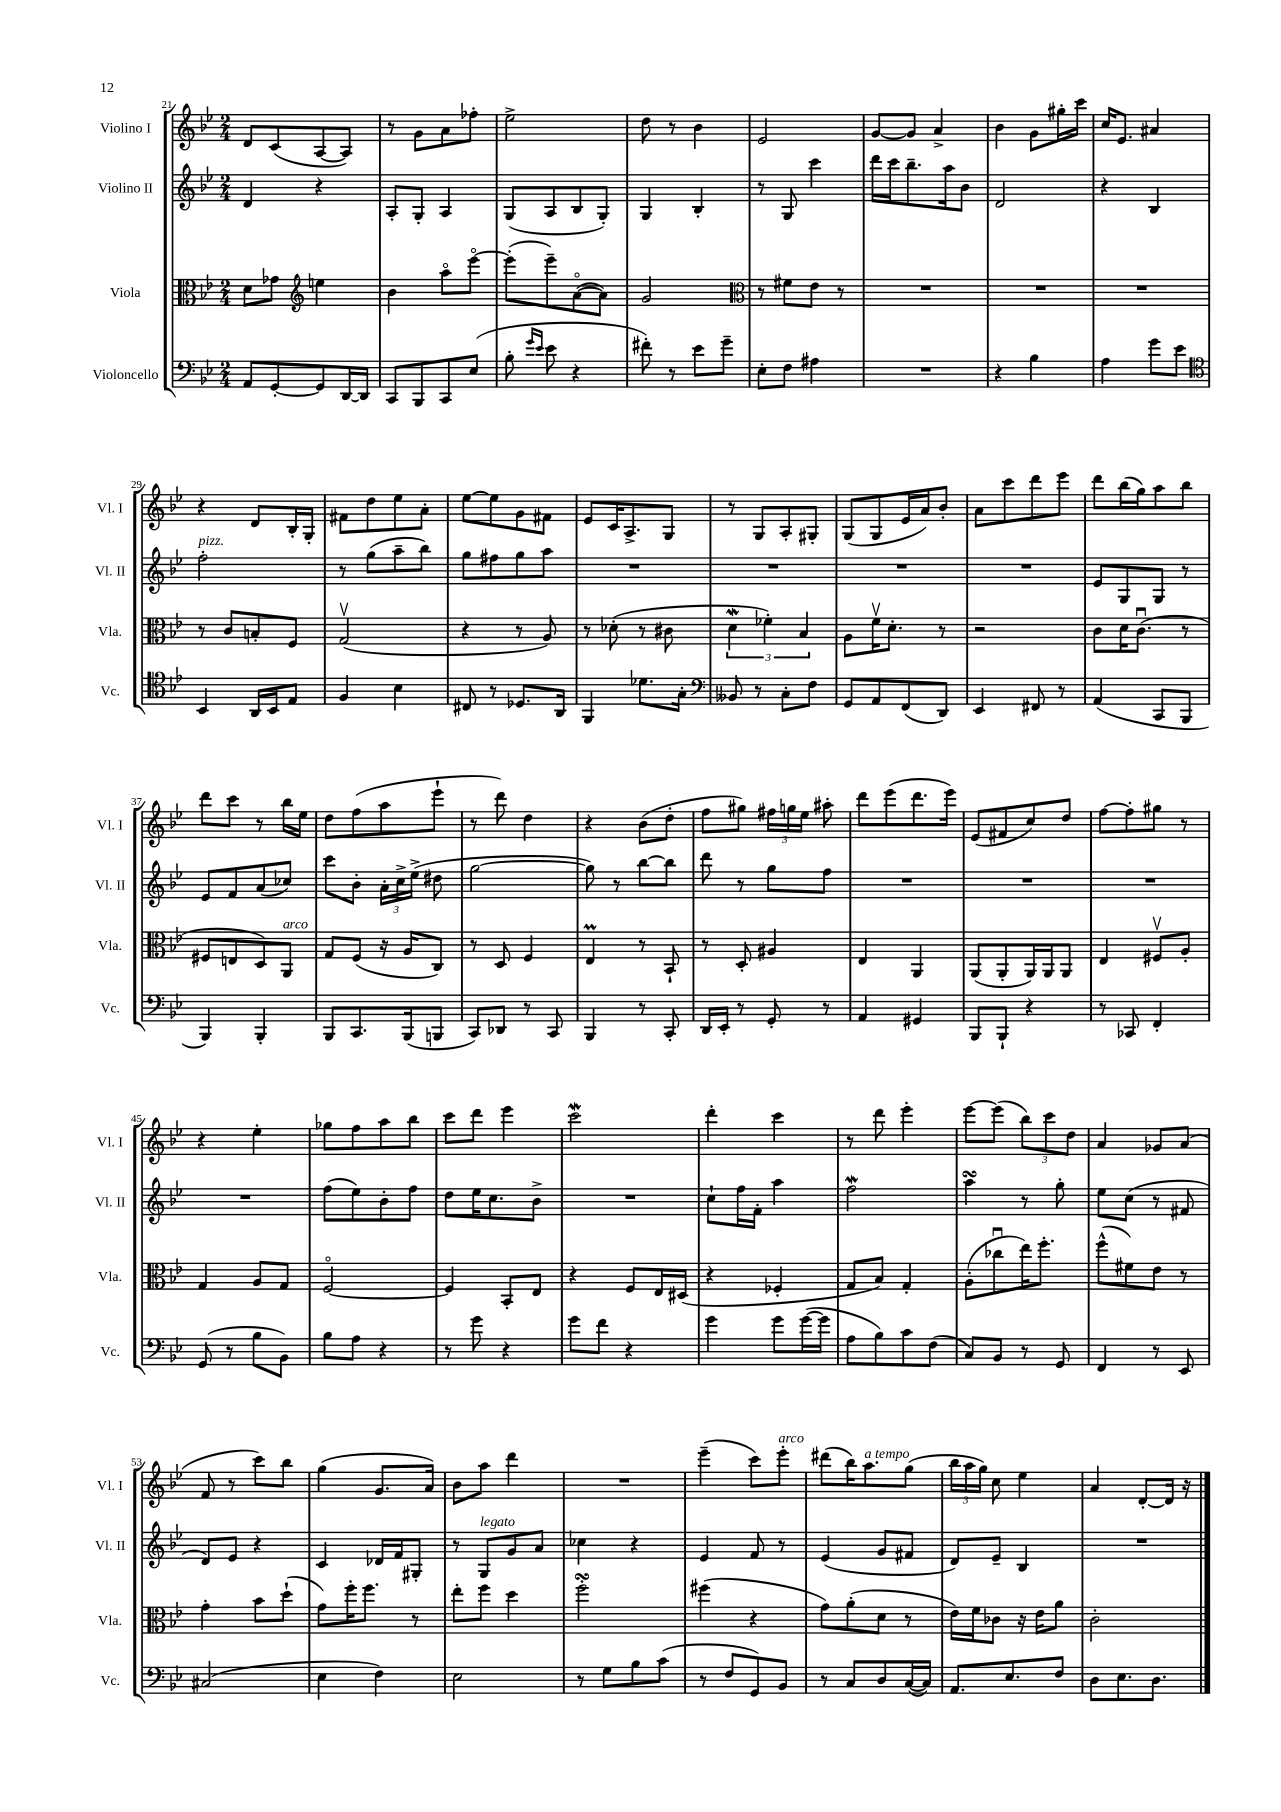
<<
\new StaffGroup <<
\new Staff = "s0" \with { instrumentName = "Violino I" shortInstrumentName = "Vl. I" } {
    \clef treble \key bes \major \numericTimeSignature \time 2/4
    \autoBeamOff d'8[ c'8( a8~ a8]) |
    r8 g'8[ a'8 fes''8]-. |
    ees''2-> |
    d''8 r8 bes'4 |
    ees'2 |
    g'8[~ g'8] a'4-> |
    bes'4 g'8[ gis''16-. c'''16] |
    c''16[ ees'8.] ais'4 |
    r4 d'8[ bes16-. g16]-. |
    fis'8[ d''8 ees''8 a'8]-. |
    ees''8[~ ees''8 g'8 fis'8] |
    ees'8[ c'16 a8.-> g8] |
    r8 g8[ a8-. gis8]-. |
    g8[( g8 ees'16 a'16) bes'8]-. |
    a'8[ c'''8 d'''8 ees'''8] |
    d'''8[ bes''16( g''16) a''8 bes''8] |
    d'''8[ c'''8] r8 bes''16[ ees''16] |
    d''8[ f''8( a''8 ees'''8]-! |
    r8 d'''8) d''4 |
    r4 bes'8[( d''8]-. |
    f''8[ gis''8]) \tuplet 3/2 { fis''16[ g''16 ees''16] } ais''8-. |
    d'''8[ ees'''8( d'''8. ees'''16]) |
    ees'8[( fis'8 c''8) d''8] |
    f''8[~ f''8-. gis''8] r8 |
    r4 ees''4-. |
    ges''8[ f''8 a''8 bes''8] |
    c'''8[ d'''8] ees'''4 |
    c'''2\mordent |
    d'''4-. c'''4 |
    r8 d'''8 ees'''4-. |
    ees'''8[~ ees'''8]( \tuplet 3/2 { bes''8[) c'''8 d''8] } |
    a'4 ges'8[ a'8]( |
    f'8 r8 c'''8[) bes''8] |
    g''4( g'8.[ a'16]) |
    bes'8[ a''8] d'''4 |
    R2 |
    ees'''4--( c'''8[) ees'''8]-.^\markup { \italic "arco" } |
    dis'''8[( bes''16) a''8.^\markup { \italic "a tempo" } g''8]( |
    \tuplet 3/2 { bes''16[ a''16 g''16]) } c''8 ees''4 |
    a'4 d'8[~-. d'16] r16 \bar "|." |
}
\new Staff = "s1" \with { instrumentName = "Violino II" shortInstrumentName = "Vl. II" } {
    \clef treble \key bes \major \numericTimeSignature \time 2/4
    \autoBeamOff d'4 r4 |
    a8[-. g8]-. a4 |
    g8[( a8 bes8 g8]-.) |
    g4 bes4-. |
    r8 g8 c'''4 |
    d'''16[ c'''16 bes''8.-- a''16 bes'8] |
    d'2 |
    r4 bes4 |
    f''2-.^\markup { \italic "pizz." } |
    r8 g''8[( a''8-- bes''8]) |
    g''8[ fis''8 g''8 a''8] |
    R2 |
    R2 |
    R2 |
    R2 |
    ees'8[ g8 g8] r8 |
    ees'8[ f'8 a'8( ces''8]) |
    c'''8[ bes'8]-. \tuplet 3/2 { a'16[-. c''16-> ees''16]->( } dis''8 |
    g''2~ |
    g''8) r8 bes''8[~ bes''8] |
    d'''8 r8 g''8[ f''8] |
    R2 |
    R2 |
    R2 |
    R2 |
    f''8[( ees''8) bes'8-. f''8] |
    d''8[ ees''16 c''8. bes'8]-> |
    R2 |
    c''8[-! f''16 f'16]-. a''4 |
    f''2\mordent |
    a''4\turn r8 g''8-. |
    ees''8[ c''8]( r8 fis'8 |
    d'8[) ees'8] r4 |
    c'4 des'16[ f'16 gis8]-. |
    r8 g8[^\markup { \italic "legato" } g'8 a'8] |
    ces''4 r4 |
    ees'4 f'8 r8 |
    ees'4( g'8[ fis'8] |
    d'8[) ees'8]-- bes4 |
    R2 \bar "|." |
}
\new Staff = "s2" \with { instrumentName = "Viola" shortInstrumentName = "Vla." } {
    \clef alto \key bes \major \numericTimeSignature \time 2/4
    \autoBeamOff d'8[ ges'8] \clef treble e''4 |
    bes'4 a''8[\flageolet ees'''8]~\flageolet |
    ees'''8[-.( ees'''8--) a'8~\flageolet( a'8]) |
    g'2 |
    \clef alto r8 fis'8[ ees'8] r8 |
    R2 |
    R2 |
    R2 |
    r8 c'8[ b8-. f8] |
    g2\upbow( |
    r4 r8 a8) |
    r8 des'8-.( r8 cis'8 |
    \tuplet 3/2 { d'4\mordent fes'4-.) bes4 } |
    a8[ f'16\upbow d'8.]-. r8 |
    r2 |
    c'8[ d'16 c'8.]\downbow( r8 |
    fis8[ e8 d8) a,8]^\markup { \italic "arco" } |
    g8[ f8]( r16 a16[ c8]) |
    r8 d8 f4 |
    ees4\prall r8 bes,8-! |
    r8 d8-. ais4 |
    ees4 a,4 |
    a,8[( a,8-. a,16) a,16 a,8] |
    ees4 fis8[\upbow a8]-. |
    g4 a8[ g8] |
    f2~\flageolet |
    f4 bes,8[-. ees8] |
    r4 f8[ ees16 dis16]( |
    r4 fes4-. |
    g8[ bes8]) g4-. |
    a8[-.( ces''8\downbow ees''16) f''8.]-. |
    f''8[-^( fis'8) ees'8] r8 |
    g'4-. bes'8[ d''8]-!( |
    g'8[) f''16-. f''8.] r8 |
    ees''8[-. f''8] d''4 |
    f''2-.\turn |
    fis''4( r4 |
    g'8[) a'8-.( d'8] r8 |
    ees'16[) f'16 ces'8] r16 ees'16[ a'8] |
    c'2-. \bar "|." |
}
\new Staff = "s3" \with { instrumentName = "Violoncello" shortInstrumentName = "Vc." } {
    \clef bass \key bes \major \numericTimeSignature \time 2/4
    \autoBeamOff a,8[ g,8~-. g,8 d,16~ d,16] |
    c,8[ bes,,8 c,8 ees8]( |
    bes8-. \grace { g'16[ ees'16] } ees'8 r4 |
    fis'8-.) r8 ees'8[ g'8]-- |
    ees8[-. f8] ais4 |
    R2 |
    r4 bes4 |
    a4 g'8[ ees'8] |
    \clef tenor bes,4 a,16[ bes,16 ees8] |
    f4 bes4 |
    cis8 r8 des8.[ a,16] |
    f,4 des'8.[ g16]-. |
    \clef bass beses,8 r8 c8[-. f8] |
    g,8[ a,8 f,8( d,8]) |
    ees,4 fis,8 r8 |
    a,4( c,8[ bes,,8] |
    bes,,4) bes,,4-. |
    bes,,8[ c,8. bes,,16( b,,8] |
    c,8[) des,8] r8 c,8 |
    bes,,4 r8 c,8-. |
    d,16[ ees,16]-. r8 g,8-. r8 |
    a,4 gis,4 |
    bes,,8[ bes,,8]-! r4 |
    r8 ces,8 f,4-. |
    g,8( r8 bes8[ bes,8]) |
    bes8[ a8] r4 |
    r8 g'8 r4 |
    g'8[ f'8] r4 |
    g'4 g'8[ g'16~( g'16] |
    a8[ bes8) c'8 f8]( |
    c8[) bes,8] r8 g,8 |
    f,4 r8 ees,8 |
    cis2( |
    ees4 f4) |
    ees2 |
    r8 g8[ bes8 c'8]( |
    r8 f8[ g,8) bes,8] |
    r8 c8[ d8 c16~( c16]) |
    a,8.[ ees8. f8] |
    d8[ ees8. d8.] \bar "|." |
}
>>
>>
\layout { \context { \Score currentBarNumber = #21 } }
